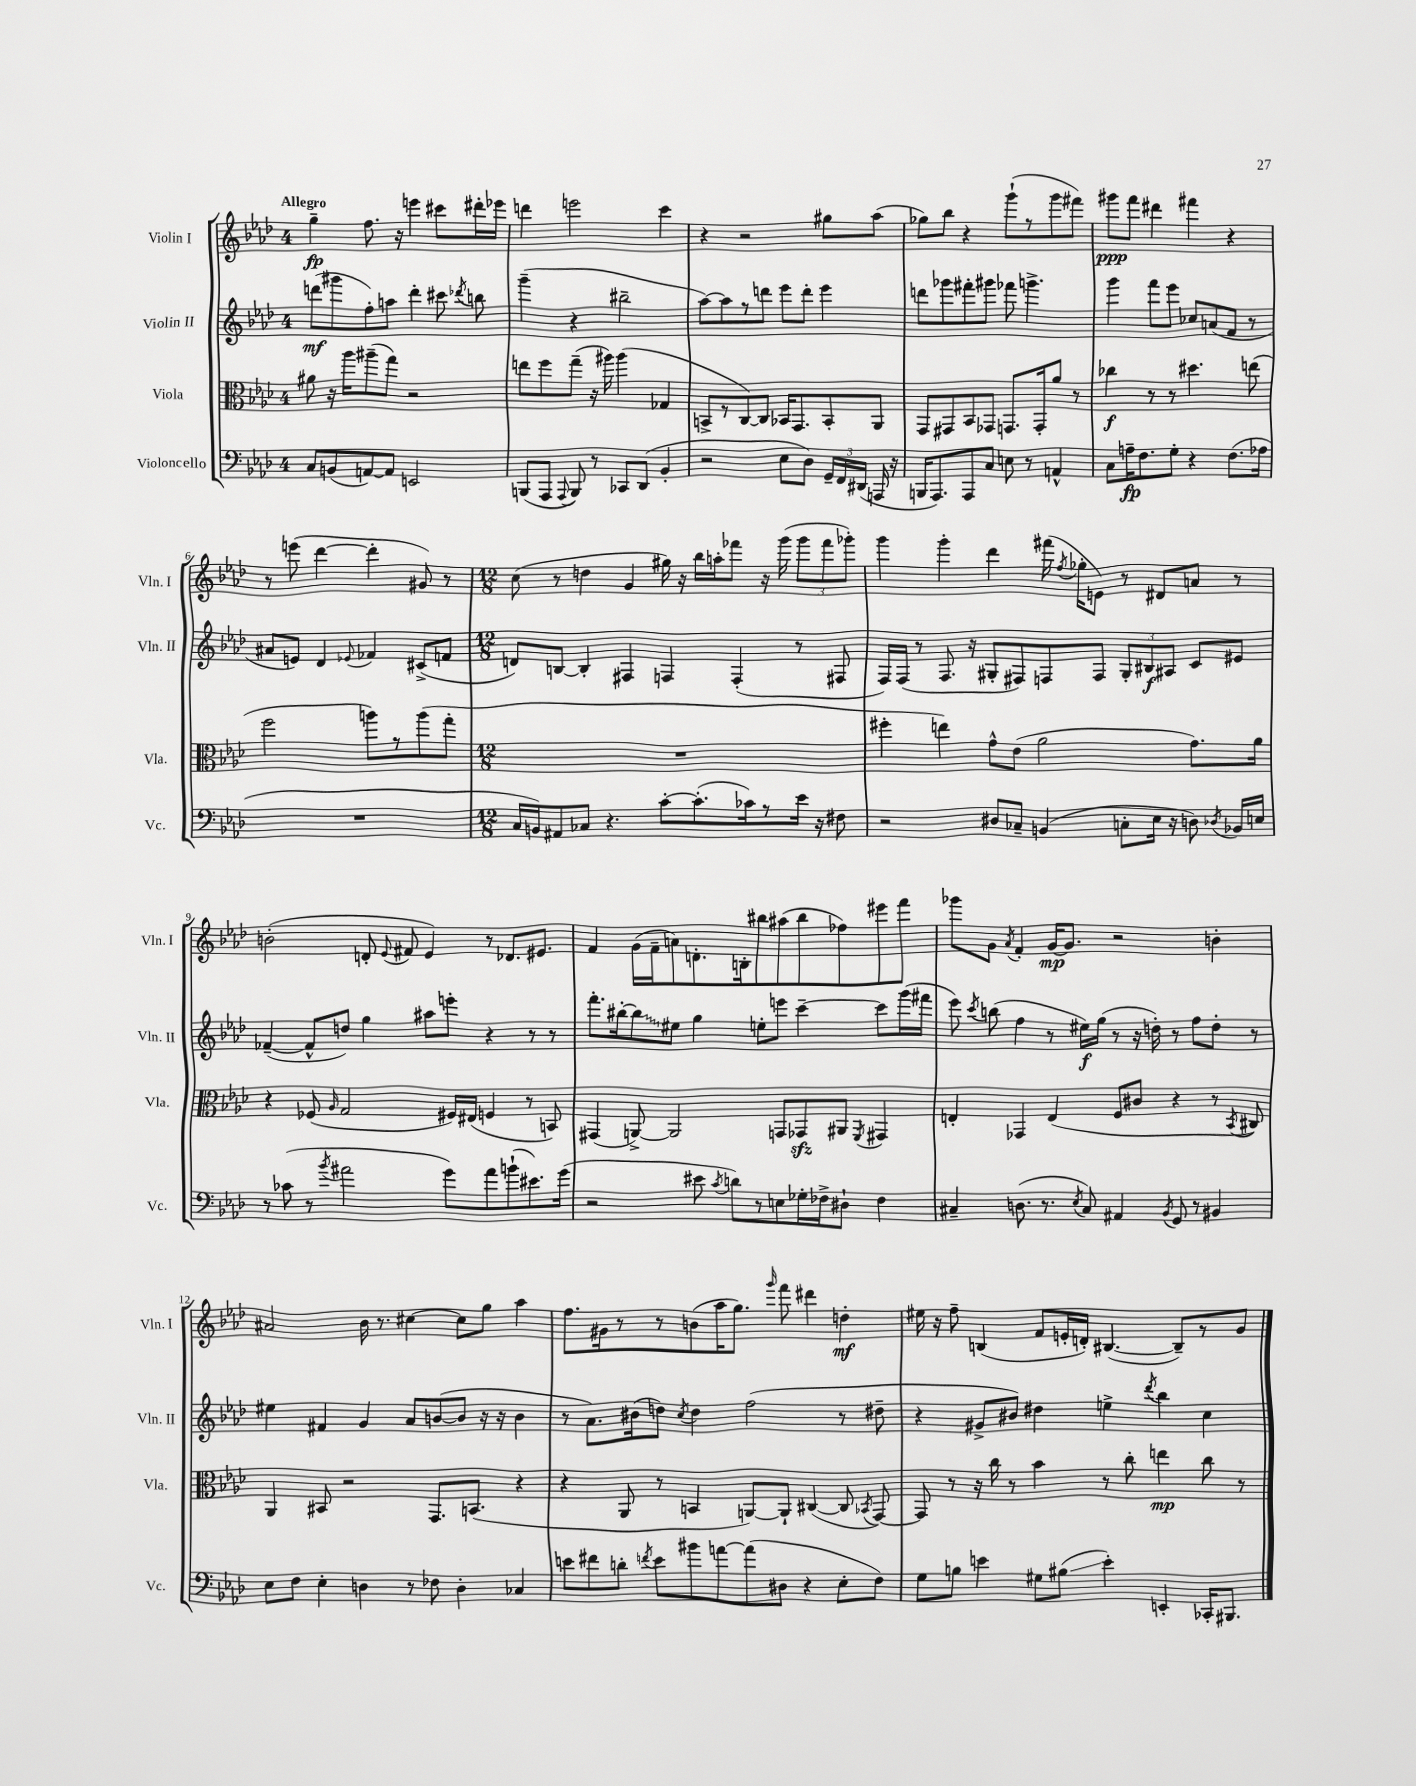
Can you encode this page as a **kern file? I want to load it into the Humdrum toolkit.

**kern	**kern	**kern	**kern
*staff4	*staff3	*staff2	*staff1
*clefF4	*clefC3	*clefG2	*clefG2
*k[b-e-a-d-]	*k[b-e-a-d-]	*k[b-e-a-d-]	*k[b-e-a-d-]
*M4/4	*M4/4	*M4/4	*M4/4
8C	8a#	(8ddd	4gg~
(8BB	16r	8ggg#	.
.	16aa-	.	.
[8AA)	(8aa#~	8ff')	8.ff
8AA]	8gg)	8aa	.
.	.	.	16r
2EE	2r	4ddd'	4eee
.	.	8ccc#	8ccc#
.	.	8qddd-	.
.	.	8bb	16ddd#'
.	.	.	16eee-
=	=	=	=
(8BBB	8ee	(4ggg~	4ddd
8AAA-	8ff	.	.
8qqAAA-	.	.	.
8BBB)	(8gg~	4r	2eee
8r	16r	.	.
.	16aa#)	.	.
8CC-	(4aa#	2bb#~	.
(8DD-	.	.	.
4BB-'	4G-	.	4ccc
=	=	=	=
2r	8BB^	[8aa-)	4r
.	8r	8aa-]	.
.	[8C)	8r	2r
.	8C]	8ddd	.
8E-	16BB-	8eee-	.
.	8.GG	.	.
8D-)	.	8ddd'	.
24GG~	8BB-'	4eee-	8gg#
24FF	.	.	.
(24DD#	.	.	.
16AAA	8AA-	.	(8aa-
16r	.	.	.
=	=	=	=
16BBB	8GG	8ddd	8gg-)
8.AAA-)	.	.	.
.	8GG#	8ggg-	8bb-
8AAA-	8BB-	8fff#'	4r
8C	8GG-	8ggg#	.
8E	8.GG	8fff-	(8ggg`
8r	.	4.ggg^	8r
.	16GG'	.	.
4AA^^	8a-	.	8ggg
.	8r	.	8fff#)
=	=	=	=
8C	4cc-	4ggg	8ggg#
16A~	.	.	8fff
8.F	.	.	.
.	8r	8fff	4ddd#
8G'	8r	8eee-	.
4r	4.dd#	8cc-	4fff#
.	.	(8a	.
(8.F	.	8f	4r
.	(8ee	8r	.
16A-	.	.	.
=	=	=	=
1r	2ff	8a#	8r
.	.	8e)	(8eee
.	.	4d-	[4ddd-
.	.	8qqe-	.
.	8aa)	4f-	4ddd-']
.	8r	.	.
.	(8aa	(8c#^	8g#)
.	8gg'	8f	8r
=	=	=	=
*M12/8	*M12/8	*M12/8	*M12/8
16C	1.r	8d)	(8cc
16BB)	.	.	.
8AA#	.	[8B	8r
8C-	.	4B']	4dd
4.r	.	.	.
.	.	4F#	4g
[8c'	.	4F	16gg#)
.	.	.	16r
(8.c']	.	.	16bb-
.	.	.	16aa'
.	.	(4F'	8fff-
16c-)	.	.	.
8r	.	.	16r
.	.	.	(16ggg
16e-	.	8r	12ggg
16r	.	.	.
.	.	.	12fff-
8F#	.	8F#	.
.	.	.	12ggg-')
=	=	=	=
2r	4ff#'	16F)	4ggg
.	.	(16F	.
.	.	8r	.
.	4ee)	8.F	4ggg'
.	.	16r	.
8D#	8g^^	8G#'	4ddd-
8C-~	(8e-	8F#)	.
(4BB	2a-	8F	(16fff#
.	.	.	8qff
.	.	.	16gg-'
.	.	8F	8e)
8C'	.	12G#'	8r
.	.	12B#	.
16E-	.	.	8d#
.	.	12A#	.
16r	.	.	.
8D)	8.g)	8c	8a
8qD-	.	.	.
16BB-	.	8e#	8r
16E	16a-	.	.
=	=	=	=
8r	4r	([4f-~	(2b'
(8c-	.	.	.
8r	(8F-	8f-^^]	.
8qb-	16qqA-	.	.
2a#	2G	8dd)	.
.	.	4gg	8d'
.	.	.	8qqe-
.	.	.	8f#
.	.	8aa#	4e-)
8g)	16F#)	8eee'	.
.	(16E#	.	.
8a#	4F	4r	8r
(8b`	.	.	8.d-
8.e#)	8r	8r	.
.	.	.	8.e#
.	8BB)	8r	.
(16g	.	.	.
=	=	=	=
2r	(4GG#	8.fff'	4f
.	.	[16bb#'	.
.	[8AA^)	8bb#]	(16g
.	.	.	16f~
.	2AA]	8ee#	8a)
8e#	.	4gg	8.d'
8qc	.	.	.
8d)	.	.	.
.	.	.	16B'
8r	.	8ee'	8bb#
8E	8GG	8eee	(8aa#
16G-'	8GG-	[4ccc~	8bb#
16F-^	.	.	.
8D#`	8AA#	.	8ff-)
.	8qFF	.	.
4F-	4GG#	8ccc]	8eee#
.	.	(16ggg	8fff
.	.	16fff#	.
=	=	=	=
4C#~	4E'	8eee-)	8ggg-
.	.	8qccc	.
.	.	(8bb	8g
.	.	.	8qa-
(8.D	4GG-	4ff	4f'
8.r	.	.	.
.	(4E	8r	[16g
.	.	.	8.g]
8qE-	.	.	.
8C#)	.	16ee#)	.
.	.	(16gg	.
4AA#	8F	8r	2r
.	8c#	16r	.
.	.	16dd')	.
8qBB-	.	.	.
8GG	4r	8r	.
8r	.	8ff	.
4BB#	8r	8dd'	4b'
.	8qBB-	.	.
.	8C#)	8r	.
=	=	=	=
8E-	4AA-	4ee#	2a#
8F	.	.	.
4E-'	8BB#	4f#	.
.	2r	.	.
4D	.	4g	16b-
.	.	.	8.r
8r	.	8a-	[4cc#
8F-	8.GG	([8b	.
4D'	.	8b]	8cc#]
.	(8.BB	.	.
.	.	16r	8gg
.	.	16r	.
4C-	4r	4b	4aa-
=	=	=	=
8e	4r	8r	8.ff
8f#	.	8.a-)	.
.	.	.	16g#
8d'	8AA-	.	8r
.	.	(16b#	.
8qf	.	.	.
8e	8r	8dd)	8r
.	.	8qcc	.
8b#	4BB	4dd	(8b
[8a	.	.	16aa-
.	.	.	8.gg)
(8a]	[8AA)	(2ff	.
.	.	.	16qqggg
8D#	8AA`]	.	8fff
4r	([4C#	.	4ddd#
8E-'	8C#]	8r	4dd'
.	8qBB-	.	.
8F)	[8GG)	8dd#~	.
=	=	=	=
8G	8GG]	4r	16ee#
.	.	.	16r
8B	8r	.	8ff~
4e	16r	8g#^	(4B
.	16cc	.	.
.	8r	8b#)	.
8G#	4b-	4dd#	8f
(8B#	.	.	16e'
.	.	.	16d')
4e')	8r	4ee^	([4.B#
.	8cc'	.	.
.	.	8qddd-	.
4EE'	4ee	4bb-	.
.	.	.	8B#~])
16CC-'	8cc	4cc	8r
8.BBB#	.	.	.
.	8r	.	8g
==	==	==	==
*-	*-	*-	*-
